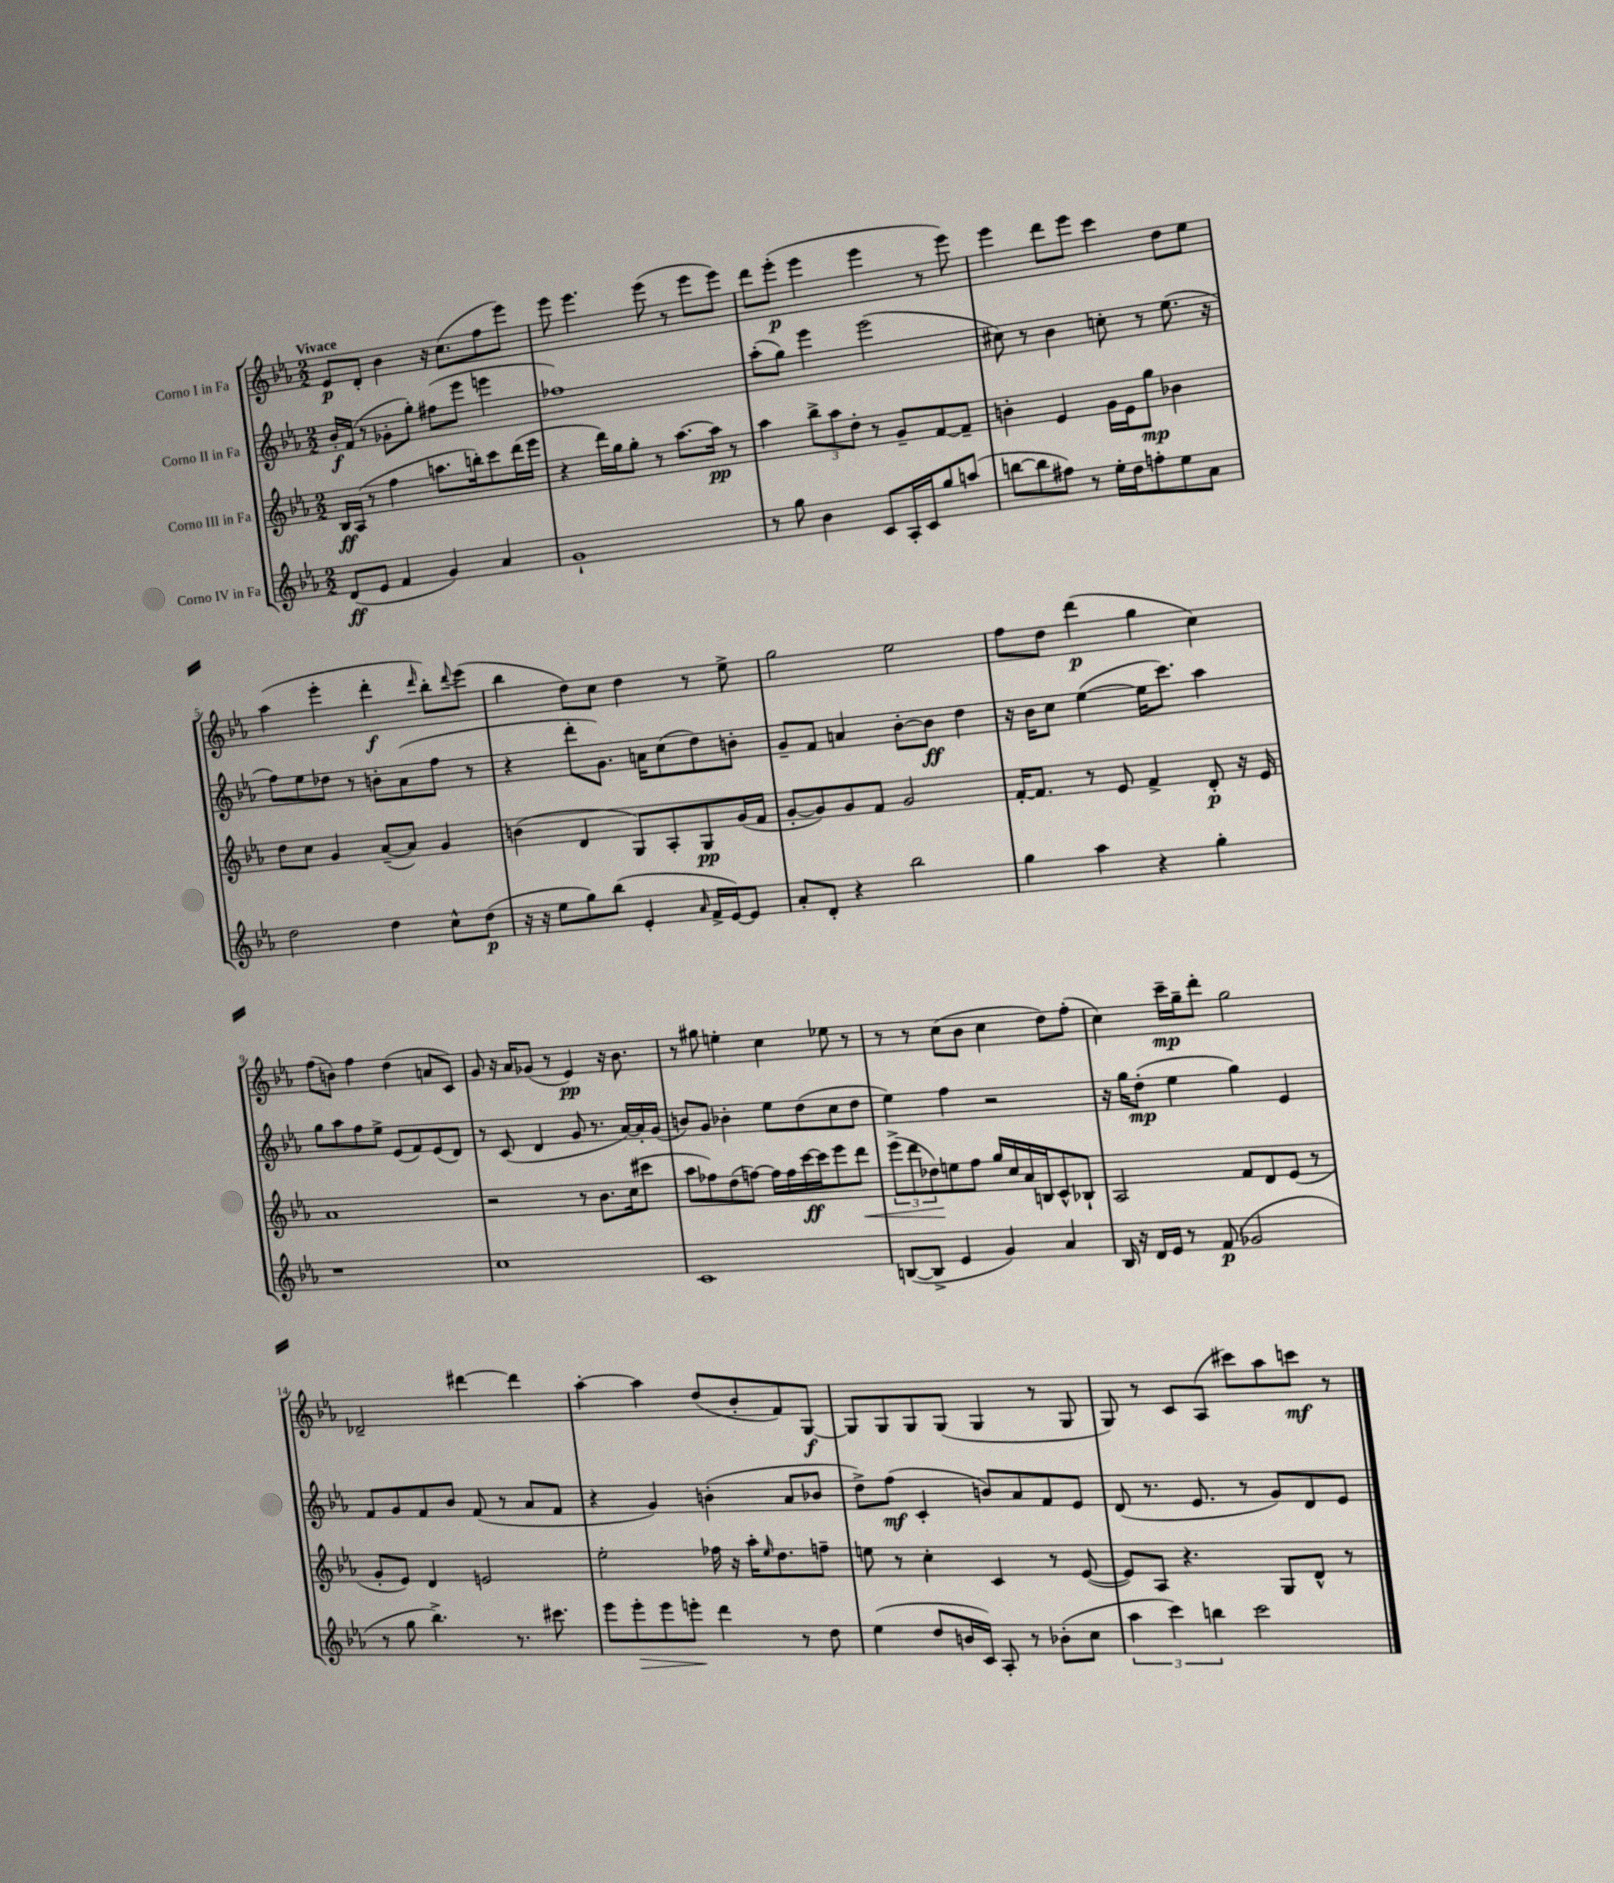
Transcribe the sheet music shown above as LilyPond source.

<<
\new StaffGroup <<
\new Staff = "s0" \with { instrumentName = "Corno I in Fa" } {
    \clef treble \key ees \major \numericTimeSignature \time 2/2 \tempo "Vivace"
    ees'8\p d'8-. bes'4 r16 c''8.( f''8 ees'''8) |
    ees'''8 ees'''4. ees'''8( r8 ees'''8 ees'''8) |
    d'''8 ees'''8-.\p( ees'''4 ees'''4 r8 ees'''8) |
    ees'''4 d'''8 ees'''8 c'''4 d''8 ees''8 |
    aes''4( ees'''4-. d'''4-.\f \grace { d'''16 } bes''8-.) \appoggiatura { d'''8 } ees'''8( |
    bes''4 d''8) c''8 d''4 r8 ees''8-> |
    g''2 ees''2 |
    f''8 d''8 d'''4\p( g''4 c''4) |
    f''8( b'8) f''4 d''4( a'8 c'8) |
    g'8 r16 aes'16 ges'8( r8 ees'4\pp) r16 bes'8. |
    r8 gis''8 e''4-. c''4 ees''8 r8 |
    r8 r8 c''8( bes'8 c''4 d''8) f''8-.( |
    c''4) c'''16--\mp g''16-- d'''8-. g''2 |
    des'2-- dis'''4~ dis'''4 |
    aes''4~-. aes''4 d''8( bes'8-. f'8) g8~\f |
    g8 g8 g8 g8( g4 r8 g8 |
    g8) r8 c'8 aes8( cis'''8) aes''8 c'''8\mf r8 \bar "|." |
}
\new Staff = "s1" \with { instrumentName = "Corno II in Fa" } {
    \clef treble \key ees \major \numericTimeSignature \time 2/2
    bes'16-.\f f'16( r8 ges'8-. g''8-.) fis''8( ees'''8 e'''4 |
    fes''1) |
    aes''8-.( g''8) ees'''4 ees'''2( |
    cis''8) r8 bes'4 c''8-. r8 ees''8.( r16 |
    f''8) ees''8 des''8 r8 b'8-. aes'8( f''8 r8 |
    r4 d'''8-. g'8.) a'16 c''8( d''8) b'8-. |
    g'8-- f'8 a'4 bes'8~-. bes'8\ff d''4 |
    r16 bes'16 c''8 ees''4~( ees''16 c'''8.) aes''4 |
    g''8 aes''8 f''8 ees''8-> ees'8( f'8) ees'8( d'8) |
    r8 c'8( d'4 g'8 r8. aes'16~) aes'16-. g'16( |
    b'8) g'8 bes'4-. ees''8 d''8( c''8 d''8 |
    ees''4) f''4 r2 |
    r16 g''16 d''8-.\mp( ees''4 g''4) ees'4 |
    f'8 g'8 f'8 bes'8 f'8( r8 aes'8 f'8 |
    r4 g'4) b'4-.( aes'8 bes'8 |
    d''8->) f''8\mf( c'4-. b'8) aes'8 f'8 ees'8 |
    d'8( r8. ees'8. r8 g'8) d'8 ees'8 \bar "|." |
}
\new Staff = "s2" \with { instrumentName = "Corno III in Fa" } {
    \clef treble \key ees \major \numericTimeSignature \time 2/2
    bes16\ff aes16( r8 f''4 a''8. b''16-.) c'''8 d'''16( ees'''16 |
    r4 d'''16) g''16 g''8-. r8 aes''8.~ aes''16\pp r8 |
    aes''4 \tuplet 3/2 { bes''8-> aes''8 d''8-. } r8 g'8-- f'8~ f'8-- |
    b'4-. ees'4 g'16 ees'16 g''8\mp bes'4 |
    d''8 c''8 g'4 aes'8~--( aes'8) g'4 |
    b'4( d'4 g8) aes8-. g8\pp g'16( f'16 |
    g'8~-. g'8) g'8 f'8 g'2 |
    f'16~-. f'8. r8 ees'8 f'4-> d'8-.\p r16 ees'16 |
    aes'1 |
    r2 r8 bes'8. c''16( cis'''8 |
    aes''8 fes''8) d''8( f''8~) f''16 f''16 c'''16~\ff c'''16 ees'''8 d'''8\< |
    \tuplet 3/2 { ees'''8->( d'''8 des''8\!) } e''8 f''8 g''16 c''16 aes'16 b16 c'8-^ bes8-! |
    aes2 f'8 d'8 ees'8( r8 |
    g'8-. ees'8) d'4 e'2 |
    ees''2-. fes''16 r16 aes''16-. \grace { ees''16 } d''8. f''8-- |
    e''8 r8 c''4-. c'4 r8 ees'8~( |
    ees'8) aes8 r4. g8 d'8-^ r8 \bar "|." |
}
\new Staff = "s3" \with { instrumentName = "Corno IV in Fa" } {
    \clef treble \key ees \major \numericTimeSignature \time 2/2
    d'8\ff( ees'8 f'4 g'4) aes'4 |
    g'1-! |
    r8 g''8 bes'4 c'8 aes16-. c'16 g''8 a''8( |
    b''8~ b''8 fis''8) r8 ees''16-. d''16 f''8-. ees''8 aes'8 |
    d''2 d''4 c''8-^ d''8\p( |
    r16 r16 ees''8 g''8) bes''8( ees'4-. \grace { aes'16 } f'16-> ees'16~) ees'8 |
    aes'8-. d'8-. r4 bes''2 |
    g''4 aes''4 r4 g''4-. |
    r1 |
    c''1 |
    c'1 |
    b8~( b8-> ees'4 g'4) aes'4 |
    bes16 r16 d'16 ees'16 r8 f'8\p( ges'2 |
    r8 g''8 bes''4.->) r8. cis'''8. |
    ees'''8 ees'''8-.\> ees'''8 e'''8-.\! d'''4 r8 d''8 |
    ees''4( d''8 b'16 c'16) aes8-. r8 bes'8-.( c''8 |
    \tuplet 3/2 { aes''4 c'''4) b''4 } c'''2 \bar "|." |
}
>>
>>
